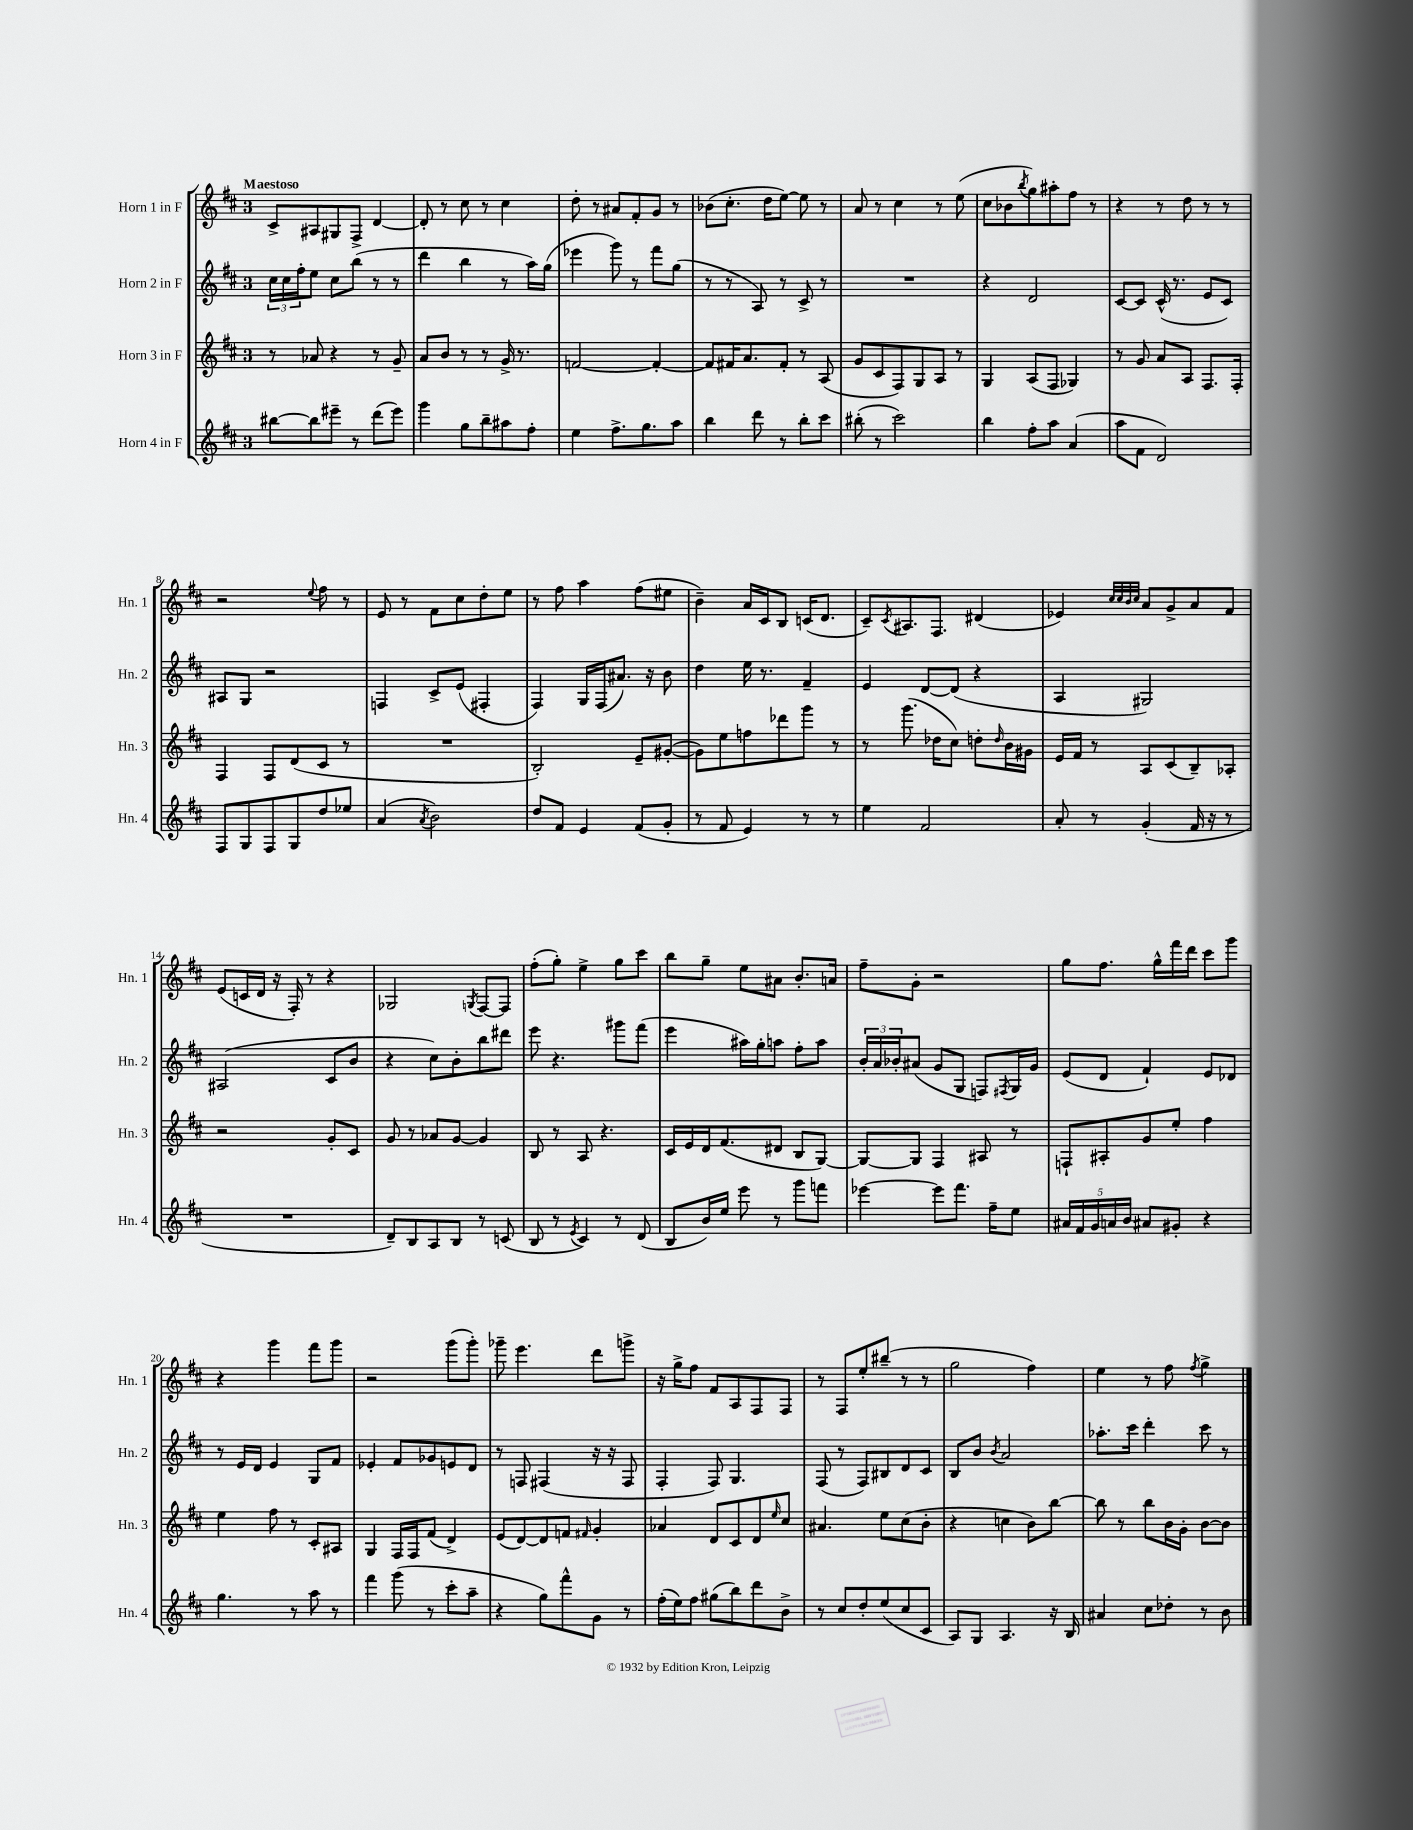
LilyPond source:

<<
\new StaffGroup <<
\new Staff = "s0" \with { instrumentName = "Horn 1 in F" shortInstrumentName = "Hn. 1" } {
    \clef treble \key d \major \once \override Staff.TimeSignature.style = #'single-digit \time 3/4 \tempo "Maestoso"
    cis'8-> ais8 gis8 fis8-> d'4~ |
    d'8-. r8 cis''8 r8 cis''4 |
    d''8-. r8 ais'8 fis'8-. g'8 r8 |
    bes'8( cis''8.-. d''16 e''8~) e''8 r8 |
    a'8 r8 cis''4 r8 e''8( |
    cis''8 bes'8 \acciaccatura { b''8 } g''8) ais''8-. fis''8 r8 |
    r4 r8 d''8 r8 r8 |
    r2 \appoggiatura { e''8 } fis''8 r8 |
    e'8 r8 fis'8 cis''8 d''8-. e''8 |
    r8 fis''8 a''4 fis''8( eis''8 |
    b'4--) a'16 cis'16 b8 c'16( d'8. |
    cis'8--) \acciaccatura { cis'8 } ais8. fis8. dis'4( |
    ees'4) \grace { cis''32 cis''32 b'32 cis''32 } a'8 g'8-> a'8 fis'8 |
    e'8( c'16 d'16 r16 fis16-.) r8 r4 |
    ges2 \acciaccatura { g8 } fis8~ fis8 |
    fis''8-.( g''8-.) e''4-> g''8 cis'''8 |
    b''8 g''8-- e''8 ais'8 b'8.-. a'16 |
    fis''8-- g'8-. r2 |
    g''8 fis''8. g''16-^ fis'''16 d'''16 cis'''8 g'''8 |
    r4 g'''4 fis'''8 g'''8 |
    r2 g'''8( g'''8-.) |
    ges'''8-- e'''4. d'''8 g'''8-> |
    r16 g''16-> fis''8 fis'8 a8 fis8 fis8 |
    r8 fis8 e''8-. bis''8--( r8 r8 |
    g''2 fis''4) |
    e''4 r8 fis''8 \acciaccatura { fis''8 } g''4-> \bar "|." |
}
\new Staff = "s1" \with { instrumentName = "Horn 2 in F" shortInstrumentName = "Hn. 2" } {
    \clef treble \key d \major \once \override Staff.TimeSignature.style = #'single-digit \time 3/4
    \tuplet 3/2 { cis''16 cis''16 fis''16-. } e''8 cis''8 b''8( r8 r8 |
    d'''4 b''4 r8 a''16) g''16( |
    ees'''4 g'''8) r8 fis'''8 g''8( |
    r8 r8 a8) r8 cis'8-> r8 |
    R2. |
    r4 d'2 |
    cis'8~ cis'8 cis'16-^( r8. e'8 cis'8) |
    ais8 g8 r2 |
    f4 cis'8-> e'8( fis4-. |
    fis4) g16 fis16( ais'8.) r16 b'8 |
    d''4 e''16 r8. fis'4-- |
    e'4 d'8~ d'8( r4 |
    a4 gis2) |
    ais2( cis'8 b'8 |
    r4 cis''8) b'8-. b''8 dis'''8 |
    e'''8 r4. gis'''8 fis'''8( |
    e'''4 ais''16) g''16-. a''8 fis''8-. a''8 |
    \tuplet 3/2 { b'16-. a'16 bes'16-. } ais'8( g'8 g8 f8) \acciaccatura { fis8 } g16 g'16 |
    e'8( d'8 fis'4-!) e'8 des'8 |
    r8 e'16 d'16 e'4 g8 fis'8 |
    ees'4-. fis'8 ges'8 e'8 d'8 |
    r8 f8 fis4( r16 r16 fis8 |
    fis4-. fis8) g4. |
    fis8( r8 fis8) bis8 d'8 cis'8 |
    b8 b'8 \acciaccatura { b'8 } a'2 |
    aes''8.-. cis'''16 d'''4-. cis'''8 r8 \bar "|." |
}
\new Staff = "s2" \with { instrumentName = "Horn 3 in F" shortInstrumentName = "Hn. 3" } {
    \clef treble \key d \major \once \override Staff.TimeSignature.style = #'single-digit \time 3/4
    r8 aes'8 r4 r8 g'8-- |
    a'8 b'8 r8 r8 g'16-> r8. |
    f'2~ f'4~-. |
    f'8 fis'16 a'8. fis'8-. r8 a8( |
    g'8 cis'8 fis8) g8 a8 r8 |
    g4 a8( fis8 ges4) |
    r8 g'8 a'8 a8 fis8. fis16-. |
    fis4 fis8 d'8( cis'8 r8 |
    R2. |
    b2-.) e'8-- gis'8~-.( |
    gis'8) e''8 f''8 des'''8 g'''8 r8 |
    r8 g'''8.( des''16 cis''8) d''8-. \grace { d''16 } b'16 gis'16 |
    e'16 fis'16 r8 a8 cis'8( b8--) aes8-. |
    r2 g'8-. cis'8 |
    g'8 r8 aes'8 g'8~ g'4 |
    b8 r8 a8 r4. |
    cis'16 e'16 d'16 fis'8.( dis'8 b8 g8~) |
    g8~ g8 fis4 ais8 r8 |
    f8-! ais8-. g'8 e''8-. fis''4 |
    e''4 fis''8 r8 cis'8-. ais8 |
    g4 fis16 fis16 fis'8( d'4->) |
    e'8( d'8~) d'8 f'8 \grace { fis'16 } g'4-. |
    aes'4 d'8 cis'8 d'8 \grace { e''16 } cis''8 |
    ais'4. e''8 cis''8( b'8-. |
    r4 c''4 b'8) b''8~ |
    b''8 r8 b''8 b'16 g'16-. b'8~ b'8 \bar "|." |
}
\new Staff = "s3" \with { instrumentName = "Horn 4 in F" shortInstrumentName = "Hn. 4" } {
    \clef treble \key d \major \once \override Staff.TimeSignature.style = #'single-digit \time 3/4
    bis''8~ bis''8 eis'''8-- r8 d'''8( eis'''8) |
    g'''4 g''8 b''8-- ais''8 fis''8-. |
    e''4 fis''8.-> g''8. a''8 |
    b''4 d'''8 r8 b''8-. cis'''8 |
    bis''8-.( r8 cis'''2) |
    b''4 fis''8-. a''8 a'4( |
    a''8 fis'8 d'2) |
    fis8 g8 fis8 g8 d''8 ees''8 |
    a'4( \acciaccatura { a'8 } b'2) |
    d''8 fis'8 e'4 fis'8( g'8-. |
    r8 fis'8 e'4) r8 r8 |
    e''4 fis'2 |
    a'8-. r8 g'4-.( fis'16 r16 r8 |
    R2. |
    d'8--) b8 a8 b8 r8 c'8( |
    b8 r8 \acciaccatura { e'8 } cis'4) r8 d'8( |
    b8 b'16) e''16 e'''8 r8 g'''8 f'''8 |
    ees'''4~ ees'''8 fis'''8. fis''16-- e''8 |
    \tuplet 5/4 { ais'16 fis'16 g'16 a'16 b'16 } ais'8 gis'8-. r4 |
    g''4. r8 a''8 r8 |
    fis'''4 g'''8( r8 cis'''8-. a''8-- |
    r4 g''8) fis'''8-^ g'8 r8 |
    fis''16-.( e''16) fis''8 gis''8( b''8) d'''8 b'8-> |
    r8 cis''8 d''8-. e''8( cis''8 cis'8 |
    a8) g8 a4. r16 b16 |
    ais'4 cis''8 des''8-. r8 b'8 \bar "|." |
}
>>
>>
